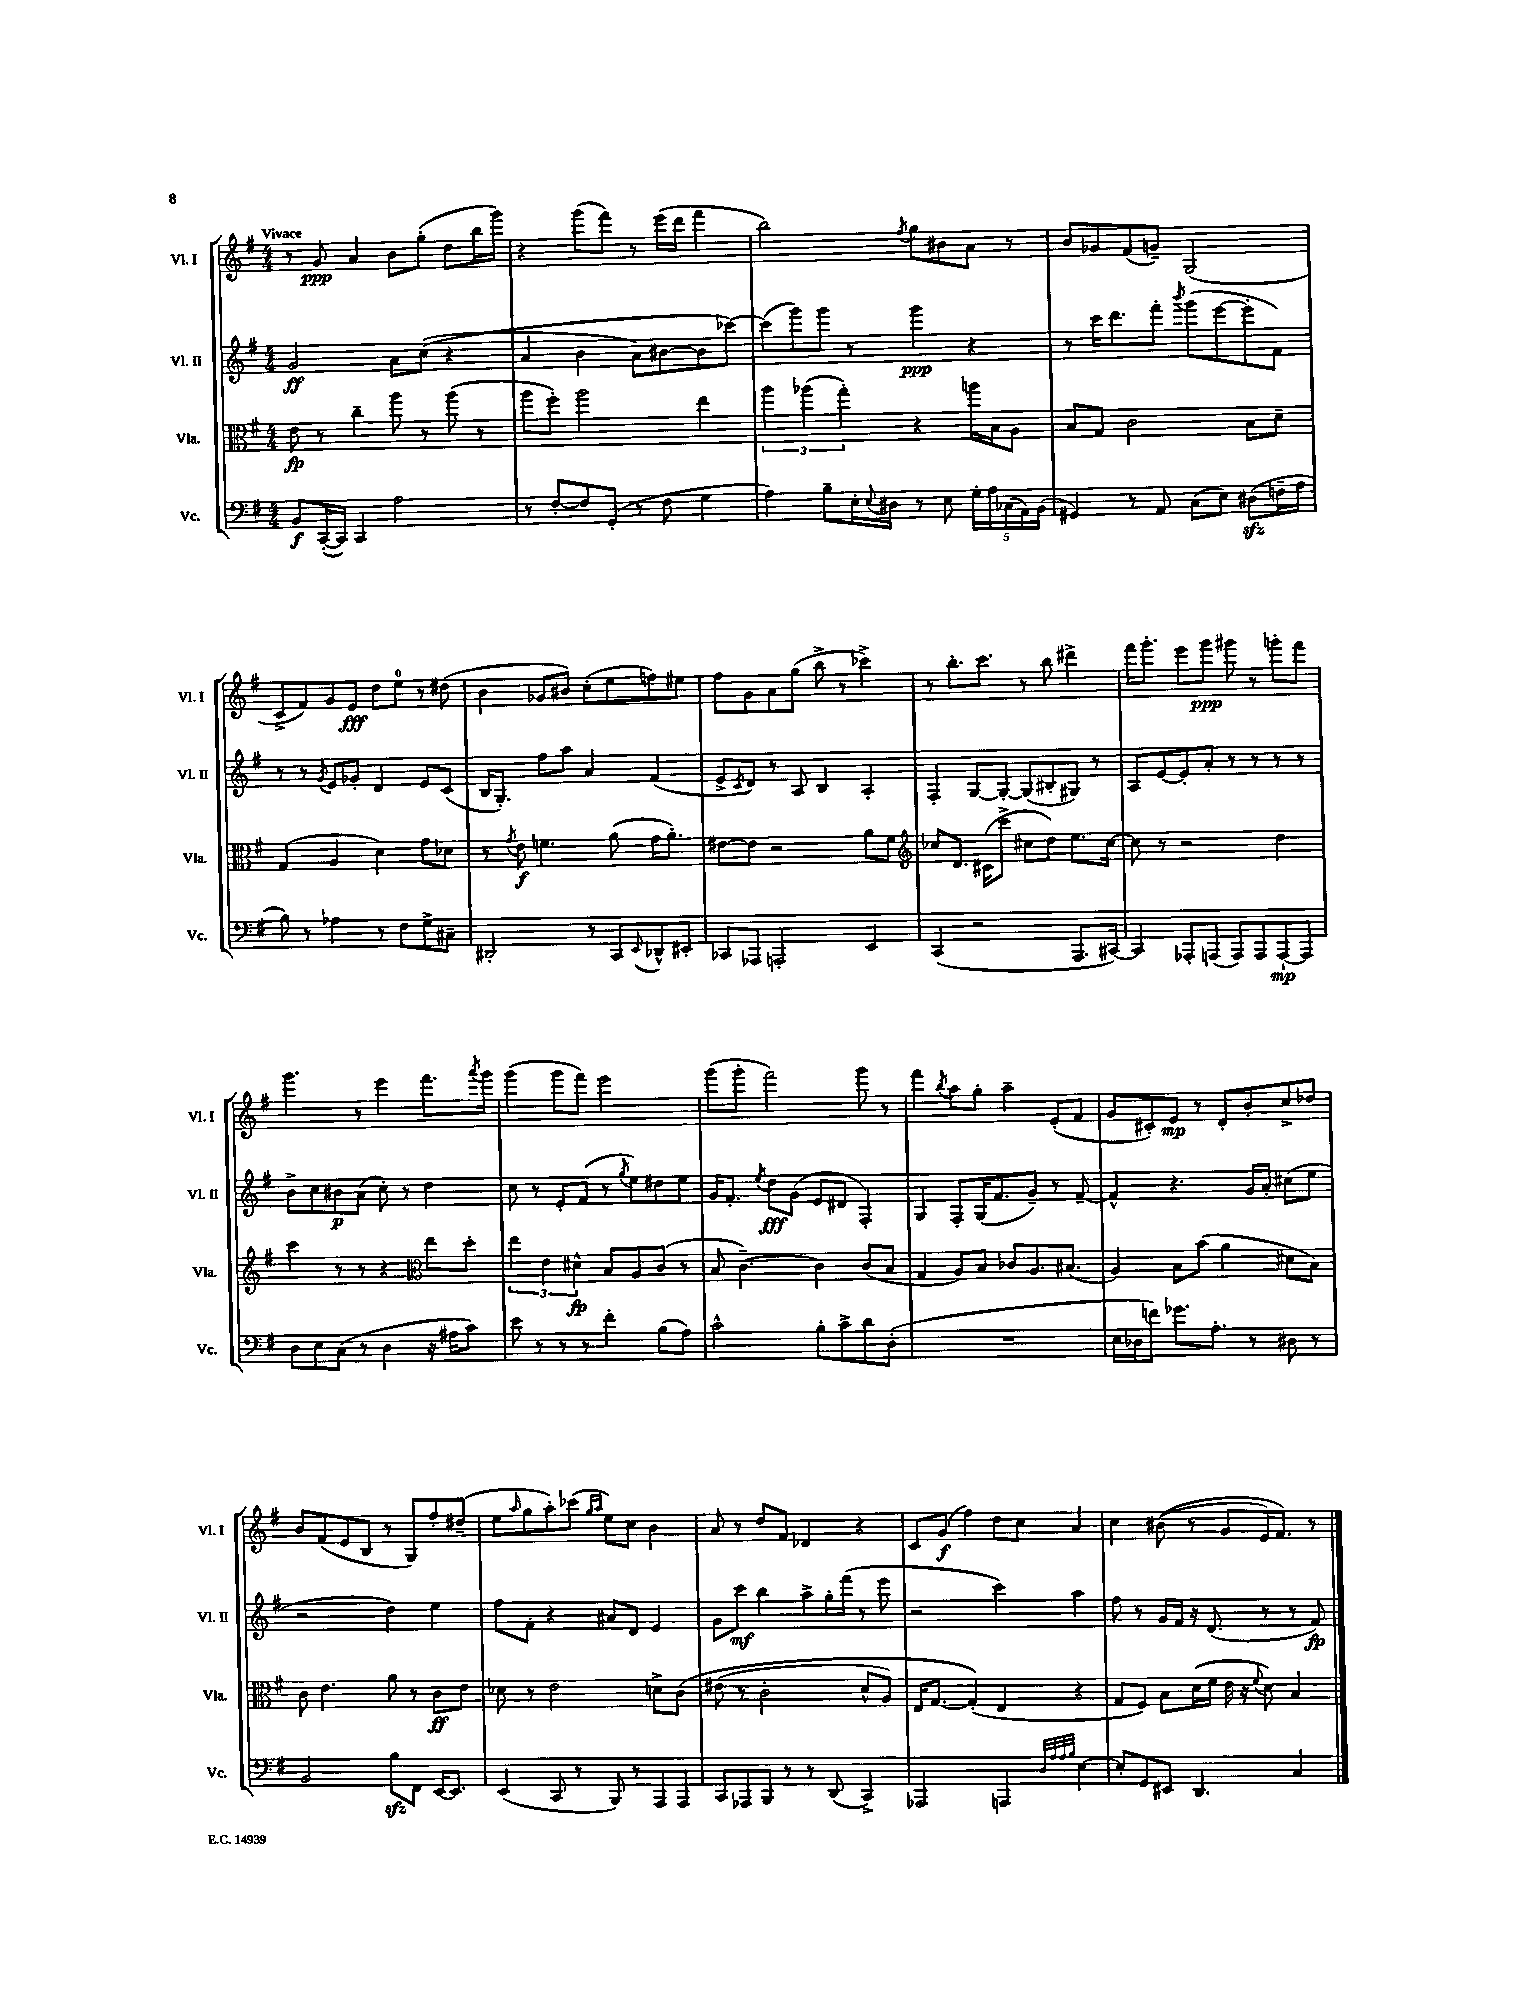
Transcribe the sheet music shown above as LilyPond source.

<<
\new StaffGroup <<
\new Staff = "s0" \with { instrumentName = "Vl. I" shortInstrumentName = "Vl. I" } {
    \clef treble \key g \major \numericTimeSignature \time 4/4 \tempo "Vivace"
    r8 g'8\ppp a'4 b'8 g''8-.( d''8 b''16 g'''16) |
    r4 g'''8( fis'''8) r8 e'''16( d'''16 fis'''4 |
    b''2) \acciaccatura { fis''8 } g''8 bis'8 a'8 r8 |
    b'8 ges'8 fis'8( g'8--) g2( |
    c'8-> fis'8) g'8 e'8\fff d''8 e''8-0 r8 dis''8( |
    b'4 ges'8 bis'8) c''8-.( e''8 f''8) eis''8 |
    fis''8 g'8 a'8 g''8( b''8-> r8 ces'''4->) |
    r8 b''8.-. c'''8. r8 b''8 dis'''4-> |
    fis'''16 g'''8.-. e'''8 g'''8\ppp gis'''8 r8 g'''8-. fis'''8 |
    g'''4. r8 e'''4 fis'''8. \acciaccatura { a'''8 } g'''16 |
    g'''4( g'''8 fis'''8) e'''2 |
    g'''8( g'''8-. fis'''2) g'''8 r8 |
    fis'''4 \acciaccatura { b''8 } a''8 g''8-. a''4-- e'8-.( fis'8 |
    g'8 cis'8-.) e'8\mp r8 d'8-. b'8-. c''8-> des''8 |
    b'8 fis'8( e'8 b8 r8 g8) fis''8-. dis''8--( |
    e''8 \grace { a''16 } g''8 a''8-.) ces'''8( \grace { g''16 a''16 } e''8) c''8 b'4 |
    a'8 r8 d''8 fis'8 des'4 r4 |
    c'8 g'8\f( fis''4) d''8 c''8 a'4 |
    c''4 bis'8(\( r8 g'8 e'16) fis'8.\) r8 \bar "|." |
}
\new Staff = "s1" \with { instrumentName = "Vl. II" shortInstrumentName = "Vl. II" } {
    \clef treble \key g \major \numericTimeSignature \time 4/4
    g'2\ff a'8 c''8(\( r4 |
    a'4 b'4 a'8) bis'8~ bis'8 ces'''8~\) |
    ces'''8( g'''8) g'''8 r8 g'''4\ppp r4 |
    r8 c'''16 d'''8. fis'''8-. \acciaccatura { b'''8 } g'''8( e'''8~ e'''8-. fis'8) |
    r8 r8 \acciaccatura { g'8 } e'8 ges'8-. d'4 e'8 c'8( |
    b16 g8.-.) fis''8 a''8 a'4 fis'4( |
    e'8-> \acciaccatura { c'8 } d'8) r8 a8 b4 a4-. |
    fis4-. g8~ g8~-. g8( bis8-. gis8) r8 |
    a8 e'8~ e'8-. a'8-. r8 r8 r8 r8 |
    b'8-> c''8 bis'8\p a'8( c''8-.) r8 d''4 |
    c''8 r8 e'8-. fis'8( r8 \acciaccatura { g''8 } e''8) dis''8 e''8 |
    g'16 fis'8.-. \acciaccatura { e''8 } d''8\fff g'8( e'8 dis'8 fis4-.) |
    g4 fis8-. g16( fis'8. g'8--) r8 fis'8~-- |
    fis'4-^ r4. g'16 a'16-. cis''8( e''8 |
    r2 d''4) e''4 |
    fis''8 fis'8-. r4 ais'8 d'8 e'4 |
    g'8 c'''8\mf b''4 a''8-> g''16-. fis'''16( r8 e'''8 |
    r2 c'''4) a''4 |
    fis''8 r8 g'16 fis'16 r16 d'8.( r8 r8 fis'8\fp) \bar "|." |
}
\new Staff = "s2" \with { instrumentName = "Vla." shortInstrumentName = "Vla." } {
    \clef alto \key g \major \numericTimeSignature \time 4/4
    e'8\fp r8 c''4-- a''8 r8 a''8( r8 |
    a''8 fis''8-.) a''2 e''4 |
    \tuplet 3/2 { a''4 aes''4( g''4-.) } r4 a''16 b16 a8 |
    b8 g8 c'2 b8 d'8-- |
    g4( a4 d'4) g'8 des'8 |
    r8 \acciaccatura { g'8 } e'8\f f'4. a'8( g'16 a'8.-.) |
    eis'8~ eis'8 r2 a'8 fis'8 |
    \clef treble ces''8 d'8. cis'16( c'''8-> cis''8 d''8) e''8. cis''16~ |
    cis''8 r8 r2 d''4 |
    c'''4 r8 r8 r4 \clef alto e''8 d''8-. |
    \tuplet 3/2 { e''4 e'4 dis'4-^\fp } b8 a8 c'8( r8 |
    b8 c'4.~--) c'4 c'8( b8 |
    g4 a8) b8 ces'8 a8. bis8.( |
    a4) b8 b'8( a'4 dis'8 b8) |
    c'8 e'4. a'8 r8 c'8\ff e'8 |
    des'8 r8 e'2 d'8-> c'8\( |
    eis'8( r8 c'2-. d'8-^ a8) |
    e16 g8.~ g4-.(\) e4 r4 |
    g8 fis8) b8 d'16( fis'16 e'16 r16 \appoggiatura { fis'8 } d'8) b4 \bar "|." |
}
\new Staff = "s3" \with { instrumentName = "Vc." shortInstrumentName = "Vc." } {
    \clef bass \key g \major \numericTimeSignature \time 4/4
    b,8\f c,16~-.( c,16) c,4 a2 |
    r8 fis8~-. fis8 g,8-.( r8 fis8 g4 |
    a4) b8-- e16-. \appoggiatura { e8 } dis16 r8 e8 \tuplet 5/4 { g16-. a16 ces16( a,16) b,16( } |
    gis,4) r8 a,8 c8( e8) dis8\sfz( f16-- a16 |
    b8) r8 aes4 r8 fis8 g8-> cis8-- |
    dis,2-. r8 c,8 \appoggiatura { e,8 } des,8-^ eis,8-. |
    ces,8 aes,,8 a,,2-. e,4 |
    c,4( r2 a,,8. cis,16~) |
    cis,4 aes,,8-. a,,8( a,,8) a,,8 a,,8~-!\mp a,,8 |
    d8 e8 c8( r8 d4 r16 ais16 c'8) |
    e'8 r8 r8 r8 fis'4-. b8( a8) |
    c'2-^ b8-. c'8-> d'8 d8-.( |
    R1 |
    e16 des16 f'8) ges'8. a8.-. r8 dis8 r8 |
    b,2 b8\sfz fis,8 e,16~ e,8. |
    e,4( c,8 r8 b,,8) r8 a,,8 a,,8 |
    c,8 aes,,8 b,,8 r8 r8 d,8( c,4->) |
    aes,,2 a,,4 \grace { d32 a32 a32 b32 } e4~ |
    e8-. g,8 eis,8 d,4. c4 \bar "|." |
}
>>
>>
\layout { \context { \Score \remove "Bar_number_engraver" } }
